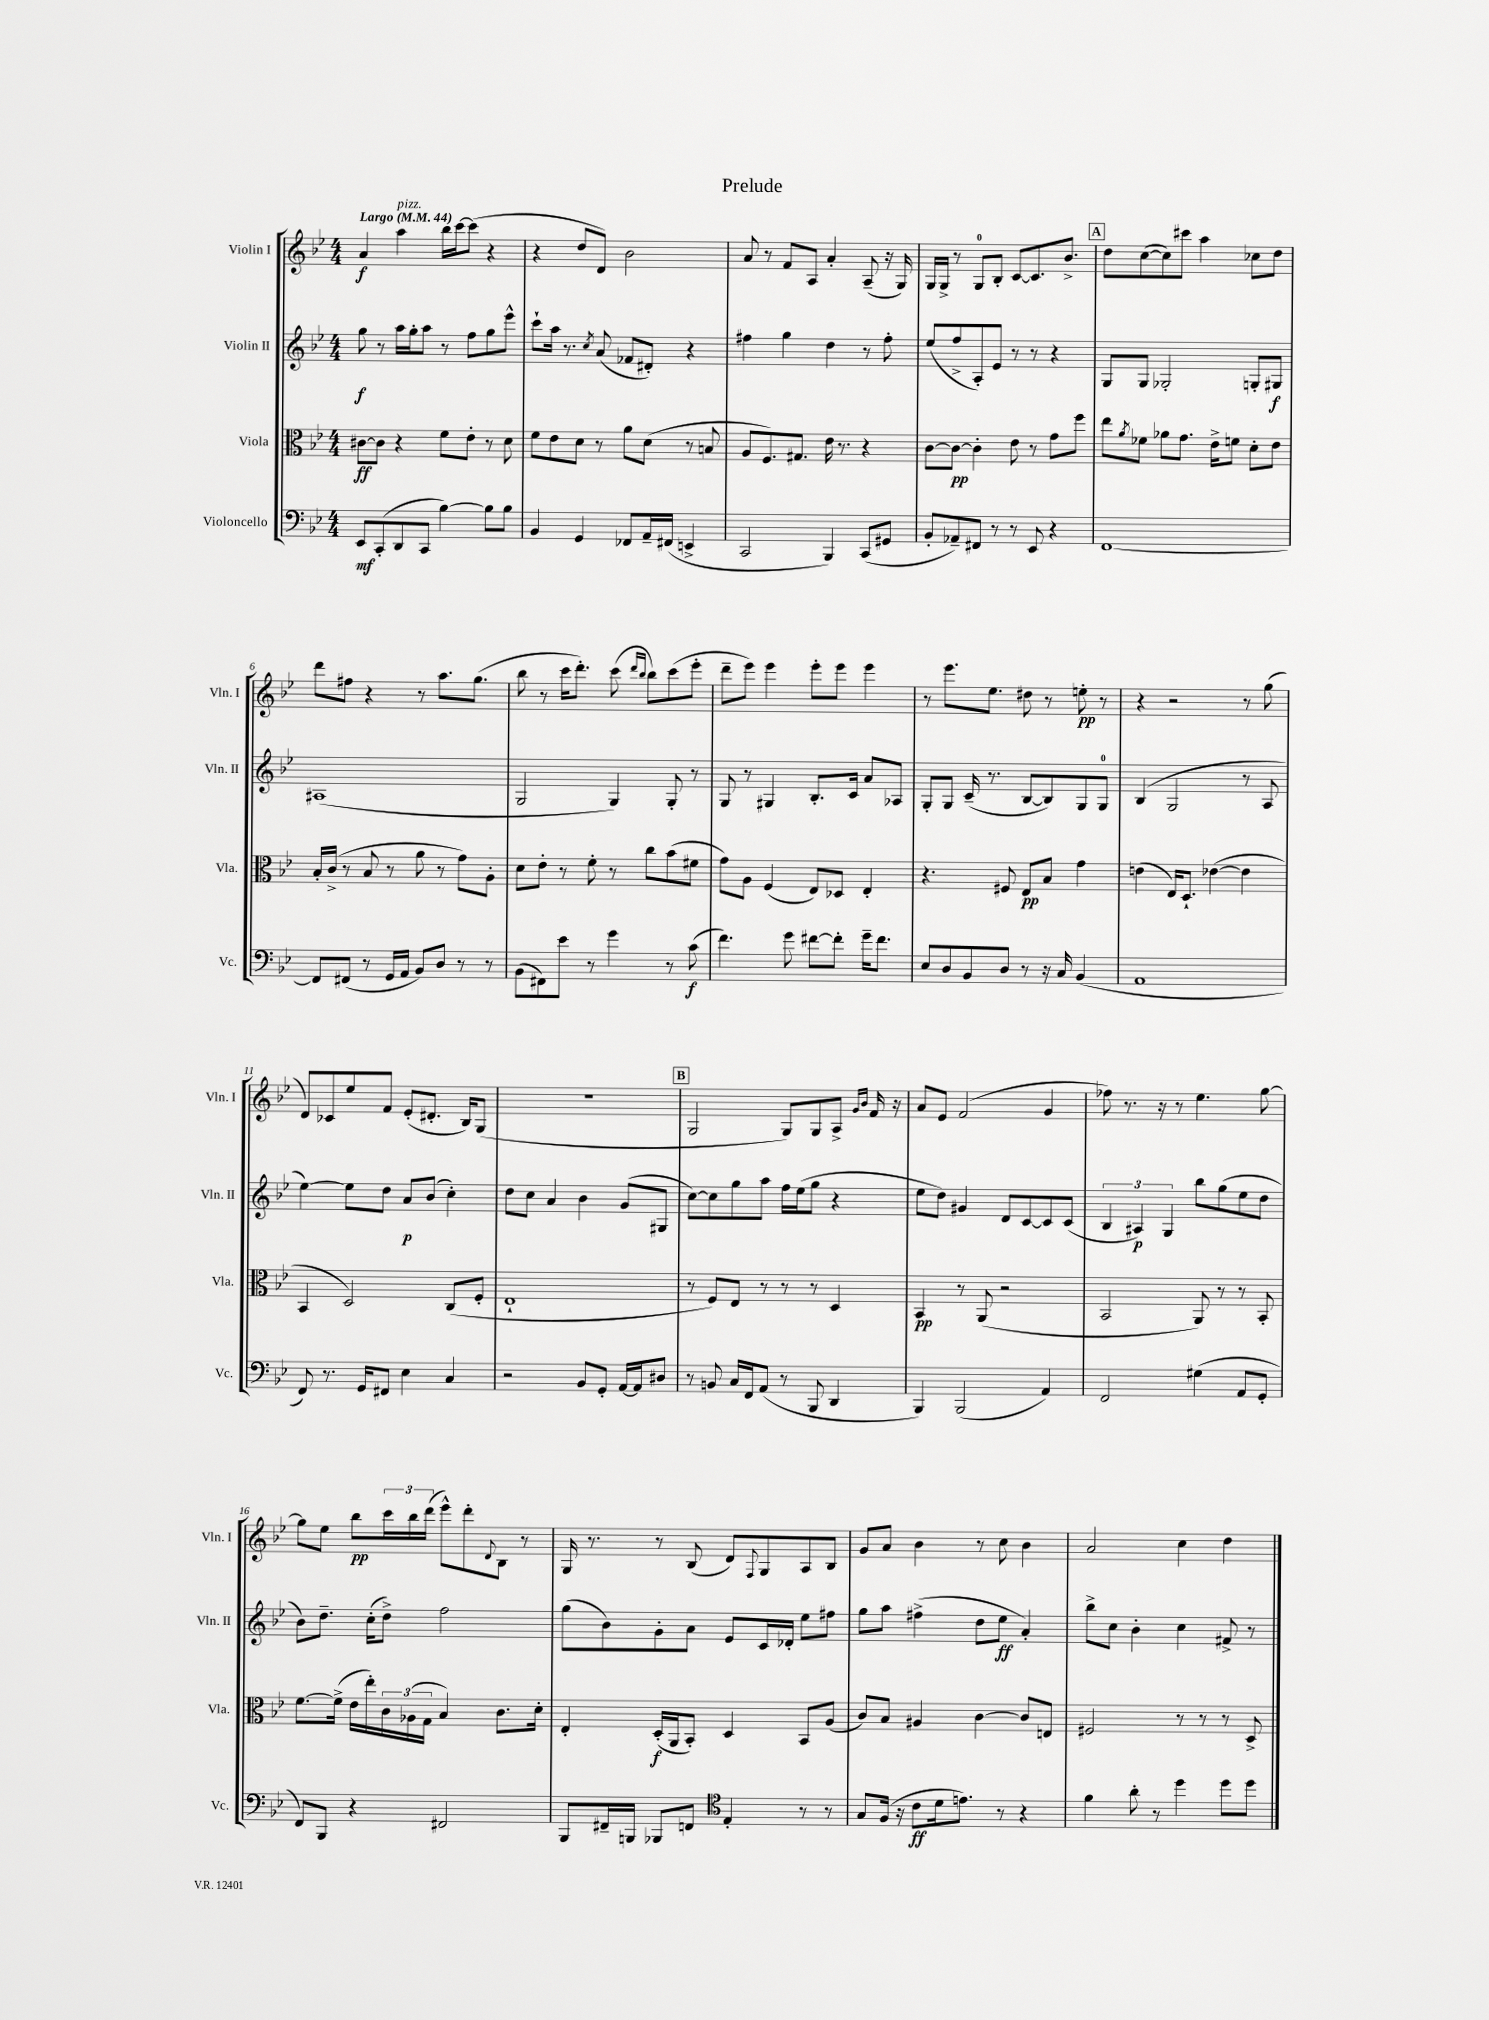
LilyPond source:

\header { title = "Prelude" }
<<
\new StaffGroup <<
\new Staff = "s0" \with { instrumentName = "Violin I" shortInstrumentName = "Vln. I" } {
    \clef treble \key bes \major \numericTimeSignature \time 4/4 \tempo "Largo" 4 = 44
    a'4\f a''4^\markup { \italic "pizz." } bes''16 c'''16~ c'''8( r4 |
    r4 d''8 d'8) bes'2 |
    a'8 r8 f'8 a8 a'4-. a8--( r16 g16) |
    g16 g16-> r8 g8-0 bes8-. c'8~ c'8. bes'8.-> |
    \mark \markup { \box "A" } d''8 c''8~( c''8) cis'''8 a''4 ces''8 d''8 |
    d'''8 fis''8 r4 r8 a''8. g''8.( |
    bes''8 r8 c'''16 d'''8.-.) c'''8( \grace { d'''16 bes''16 } bes''8) c'''8( ees'''8-. |
    d'''8-- ees'''8) ees'''4 ees'''8-. ees'''8 ees'''4 |
    r8 ees'''8. ees''8. dis''8 r8 e''8-.\pp r8 |
    r4 r2 r8 g''8( |
    d'8) ces'8 ees''8 f'8 ees'8-.( dis'8.-. bes16) g8( |
    R1 |
    \mark \markup { \box "B" } g2 g8) g8 a8-> \grace { g'16 bes'16 } f'16 r16 |
    a'8 ees'8 f'2( g'4 |
    fes''8) r8. r16 r8 ees''4. g''8~ |
    g''8 ees''8 bes''8\pp \tuplet 3/2 { c'''16 bes''16 d'''16( } ees'''8-^) d'''8-. \appoggiatura { d'8 } bes8 r8 |
    g16 r8. r8 bes8( d'8) \appoggiatura { f8 } g8 a8 bes8 |
    g'8 a'8 bes'4 r8 c''8 bes'4 |
    a'2 c''4 d''4 \bar "|." |
}
\new Staff = "s1" \with { instrumentName = "Violin II" shortInstrumentName = "Vln. II" } {
    \clef treble \key bes \major \numericTimeSignature \time 4/4
    g''8\f r8 a''16 g''16-. a''8 r8 f''8 g''8 ees'''8-^ |
    c'''8-! a''16 r8. \acciaccatura { c''8 } a'8( fes'8 dis'8-.) r4 |
    fis''4 g''4 d''4 r8 fis''8-. |
    ees''8( f''8-> a8-.) ees'8 r8 r8 r4 |
    \mark \markup { \box "A" } g8 g8 ges2-. g8-. gis8\f |
    ais1( |
    g2 g4) g8-. r8 |
    g8 r8 gis4 bes8.-. c'16 a'8 aes8 |
    g8-. g8 c'16--( r8. bes8~ bes8) g8 g8-0 |
    bes4( g2 r8 a8 |
    ees''4~) ees''8 d''8 a'8\p bes'8( c''4-.) |
    d''8 c''8 a'4 bes'4 g'8( gis8 |
    \mark \markup { \box "B" } c''8~) c''8 g''8 a''8 f''16 ees''16( g''8 r4 |
    ees''8 d''8) gis'4 d'8 c'8~ c'8 c'8( |
    \tuplet 3/2 { bes4 ais4\p) g4 } bes''8 g''8( ees''8 d''8 |
    bes'8) d''8.-- c''16-.( d''8->) f''2 |
    g''8( bes'8) g'8-. a'8 ees'8 c'16 des'16-. ees''8 fis''8 |
    g''8 a''8 fis''4->( d''8 ees''8\ff a'4-.) |
    bes''8-> c''8 bes'4-. c''4 fis'8-> r8 \bar "|." |
}
\new Staff = "s2" \with { instrumentName = "Viola" shortInstrumentName = "Vla." } {
    \clef alto \key bes \major \numericTimeSignature \time 4/4
    cis'8~\ff cis'8 r4 f'8 ees'8-. r8 d'8 |
    f'8 ees'8 d'8 r8 a'8 d'8( r8 b8 |
    a8 f8.) gis8. ees'16 r8. r4 |
    c'8~ c'8~\pp c'4-. ees'8 r8 g'8 f''8 |
    \mark \markup { \box "A" } ees''8 \acciaccatura { a'8 } fes'8 aes'8 g'8. ees'16-> f'8 d'8-. ees'8 |
    bes16-. c'16->( r8 bes8 r8 a'8 r8 g'8) a8-. |
    d'8 ees'8-. r8 f'8-. r8 c''8 bes'8( fis'8 |
    g'8) a8 f4( ees8) des8 ees4-. |
    r4. fis8 ees8\pp bes8 g'4 |
    e'4( ees16) d8.-! ees'4~( ees'4 |
    bes,4 d2) c8( f8-. |
    ees1-! |
    \mark \markup { \box "B" } r8 f8) ees8 r8 r8 r8 d4 |
    bes,4\pp r8 a,8( r2 |
    bes,2 a,8) r8 r8 bes,8-. |
    f'8.~ f'16->( ees'16 ees''16-.) \tuplet 3/2 { c'16 aes16( g16 } bes4) c'8. d'16-. |
    ees4-. d16-.\f( a,16 bes,8-.) d4 bes,8 a8( |
    c'8) bes8 ais4 c'4~ c'8 e8 |
    fis2 r8 r8 r8 d8-> \bar "|." |
}
\new Staff = "s3" \with { instrumentName = "Violoncello" shortInstrumentName = "Vc." } {
    \clef bass \key bes \major \numericTimeSignature \time 4/4
    ees,8\mf c,8-.( d,8 c,8 bes4~) bes8 bes8 |
    bes,4 g,4 fes,8 a,16-- fis,16( e,4-> |
    c,2 bes,,4) c,8( gis,8 |
    bes,8-. aes,8--) fis,8 r8 r8 ees,8 r4 |
    \mark \markup { \box "A" } f,1~ |
    f,8 fis,8( r8 g,16 a,16 bes,8) d8 r8 r8 |
    bes,8( fis,8) ees'8 r8 g'4 r8 c'8\f( |
    f'4.) g'8 fis'8~ fis'8-. g'16-- fis'8. |
    ees8 d8 bes,8 d8 r8 r16 c16 bes,4( |
    a,1 |
    f,8) r8. g,16 fis,8 ees4 c4 |
    r2 bes,8 g,8-. a,16~ a,16 dis8 |
    \mark \markup { \box "B" } r8 b,8 c16 f,16 a,8( r8 bes,,8 d,4 |
    bes,,4) bes,,2( a,4) |
    f,2 gis4( a,8 g,8-. |
    f,8) bes,,8 r4 fis,2 |
    bes,,8 fis,16-- b,,16 bes,,8 f,8 \clef tenor ees4-. r8 r8 |
    g8 f16( r16 c'8\ff d'16 e'8.) r8 r4 |
    f'4 a'8-. r8 d''4 d''8 d''8 \bar "|." |
}
>>
>>
